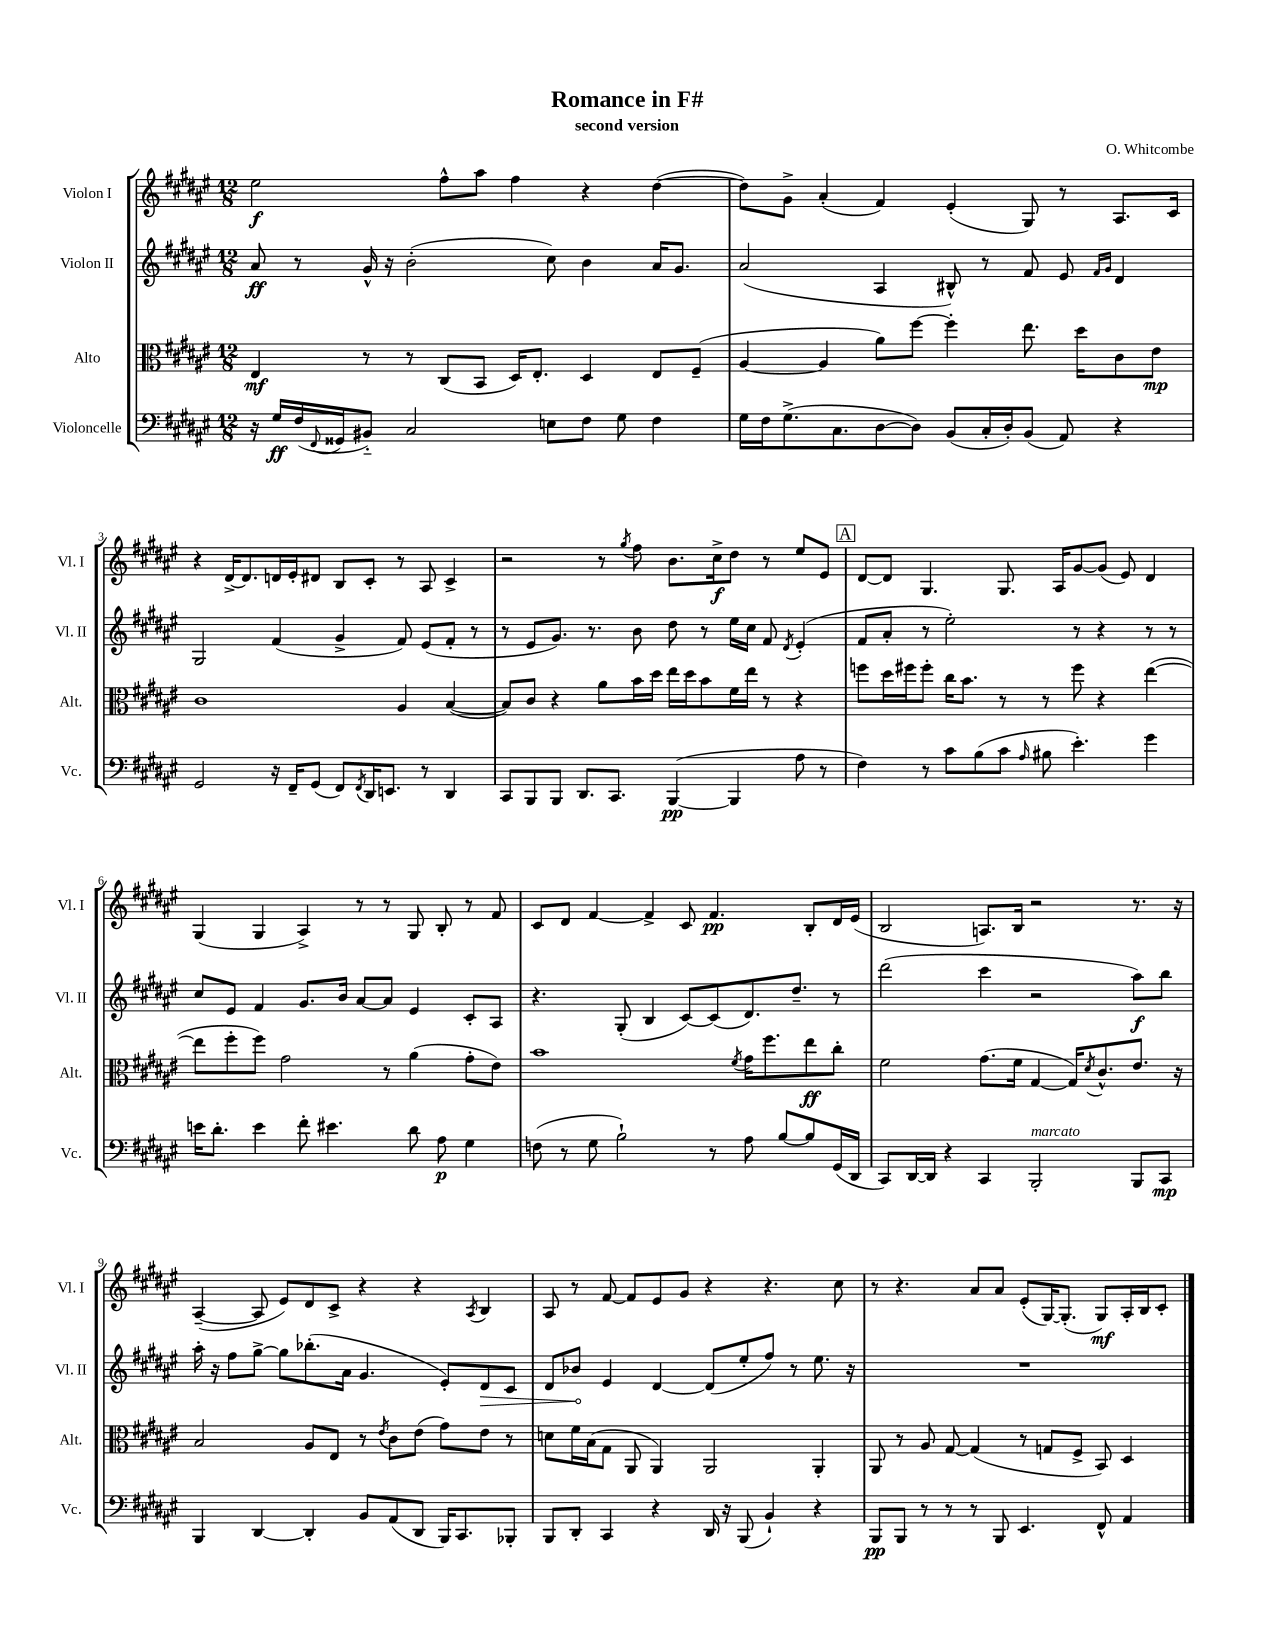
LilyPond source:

\header { title = "Romance in F#" composer = "O. Whitcombe" subtitle = "second version" }
<<
\new StaffGroup <<
\new Staff = "s0" \with { instrumentName = "Violon I" shortInstrumentName = "Vl. I" } {
    \clef treble \key fis \major \numericTimeSignature \time 12/8
    eis''2\f fis''8-^ ais''8 fis''4 r4 dis''4~( |
    dis''8) gis'8-> ais'4-.( fis'4) eis'4-.( gis8) r8 ais8. cis'16 |
    r4 dis'16~-> dis'8. d'16 eis'16-. dis'8 b8 cis'8-. r8 ais8 cis'4-> |
    r2 r8 \acciaccatura { gis''8 } fis''8 b'8. cis''16->\f dis''8 r8 eis''8 eis'8 |
    \mark \markup { \box "A" } dis'8~ dis'8 gis4. gis8. ais16 gis'8~ gis'8( eis'8) dis'4 |
    gis4( gis4 ais4->) r8 r8 gis8 b8-. r8 fis'8 |
    cis'8 dis'8 fis'4~ fis'4-> cis'8 fis'4.\pp b8-. dis'16 eis'16( |
    b2 a8.) b16 r2 r8. r16 |
    ais4~--( ais8 eis'8) dis'8 cis'8-> r4 r4 \acciaccatura { ais8 } b4 |
    ais8 r8 fis'8~ fis'8 eis'8 gis'8 r4 r4. cis''8 |
    r8 r4. ais'8 ais'8 eis'8-.( gis16~) gis8.-.( gis8\mf) ais16-. b16 cis'8-. \bar "|." |
}
\new Staff = "s1" \with { instrumentName = "Violon II" shortInstrumentName = "Vl. II" } {
    \clef treble \key fis \major \numericTimeSignature \time 12/8
    ais'8\ff r8 gis'16-^ r16 b'2-.( cis''8) b'4 ais'16 gis'8. |
    ais'2( ais4 bis8-^) r8 fis'8 eis'8 \grace { fis'16 gis'16 } dis'4 |
    gis2 fis'4( gis'4-> fis'8) eis'8( fis'8-. r8 |
    r8 eis'8 gis'8.) r8. b'8 dis''8 r8 eis''16 cis''16 fis'8 \acciaccatura { dis'8 } eis'4-.( |
    \mark \markup { \box "A" } fis'8 ais'8-. r8 eis''2-.) r8 r4 r8 r8 |
    cis''8 eis'8 fis'4 gis'8. b'16 ais'8~ ais'8 eis'4 cis'8-. ais8 |
    r4. gis8-.( b4 cis'8~) cis'8( dis'8.) dis''8.-- r8 |
    dis'''2( cis'''4 r2 ais''8\f) b''8 |
    ais''16-. r16 fis''8 gis''8~-> gis''8 bes''8.-.( ais'16 gis'4. eis'8-.) \once \override Hairpin.circled-tip = ##t dis'8\> cis'8 |
    dis'8 bes'8\! eis'4 dis'4~ dis'8( eis''8-. fis''8) r8 eis''8. r16 |
    R1. \bar "|." |
}
\new Staff = "s2" \with { instrumentName = "Alto" shortInstrumentName = "Alt." } {
    \clef alto \key fis \major \numericTimeSignature \time 12/8
    eis4\mf r8 r8 cis8( b,8 dis16) eis8.-. dis4 eis8 fis8--( |
    ais4~ ais4 ais'8) fis''8~ fis''4-. eis''8. dis''16 cis'8 eis'8\mp |
    cis'1 ais4 b4~( |
    b8) cis'8 r4 ais'8 b'16 dis''16 eis''16 dis''16 b'8 fis'16 eis''16 r8 r4 |
    \mark \markup { \box "A" } f''8 dis''16 fis''16 fis''8-. cis''16 b'8. r8 r8 fis''8 r4 eis''4~( |
    eis''8 fis''8-. fis''8) gis'2 r8 ais'4( gis'8-. eis'8) |
    b'1 \acciaccatura { fis'8 } gis'16 fis''8. eis''8\ff cis''8-. |
    fis'2 gis'8.( fis'16 gis4~ gis16) \acciaccatura { dis'8 } cis'8.-^ eis'8. r16 |
    b2 ais8 eis8 r8 \acciaccatura { eis'8 } cis'8 eis'8( gis'8) eis'8 r8 |
    d'8 fis'16 b16( gis8 ais,8 ais,4) ais,2 ais,4-. |
    ais,8 r8 ais8 gis8~ gis4( r8 g8 fis8-> b,8) dis4 \bar "|." |
}
\new Staff = "s3" \with { instrumentName = "Violoncelle" shortInstrumentName = "Vc." } {
    \clef bass \key fis \major \numericTimeSignature \time 12/8
    r16 gis16\ff fis16( \appoggiatura { fis,8 } gisis,16 bis,8-_) cis2 e8 fis8 gis8 fis4 |
    gis16 fis16 gis8.->( cis8. dis8~ dis8) b,8( cis16-. dis16-.) b,8( ais,8) r4 |
    gis,2 r16 fis,16-- gis,8( fis,8) \acciaccatura { fis,8 } dis,16 e,8. r8 dis,4 |
    cis,8 b,,8 b,,8 dis,8. cis,8. b,,4~\pp( b,,4 ais8 r8 |
    \mark \markup { \box "A" } fis4) r8 cis'8 b8( cis'8 \grace { ais16 } bis8 eis'4.-.) gis'4 |
    e'16 dis'8.-. e'4 fis'8-. eis'4. dis'8 ais8\p gis4 |
    f8( r8 gis8 b2-!) r8 ais8 b8~ b8 gis,16( dis,16 |
    cis,8) dis,16~ dis,16 r4 cis,4 b,,2-.^\markup { \italic "marcato" } b,,8 cis,8\mp |
    b,,4 dis,4~ dis,4-. b,8 ais,8( dis,8 b,,16) cis,8. bes,,8-. |
    b,,8 dis,8-. cis,4 r4 dis,16 r16 b,,8( b,4-!) r4 |
    b,,8\pp b,,8 r8 r8 r8 b,,8 eis,4. fis,8-^ ais,4 \bar "|." |
}
>>
>>
